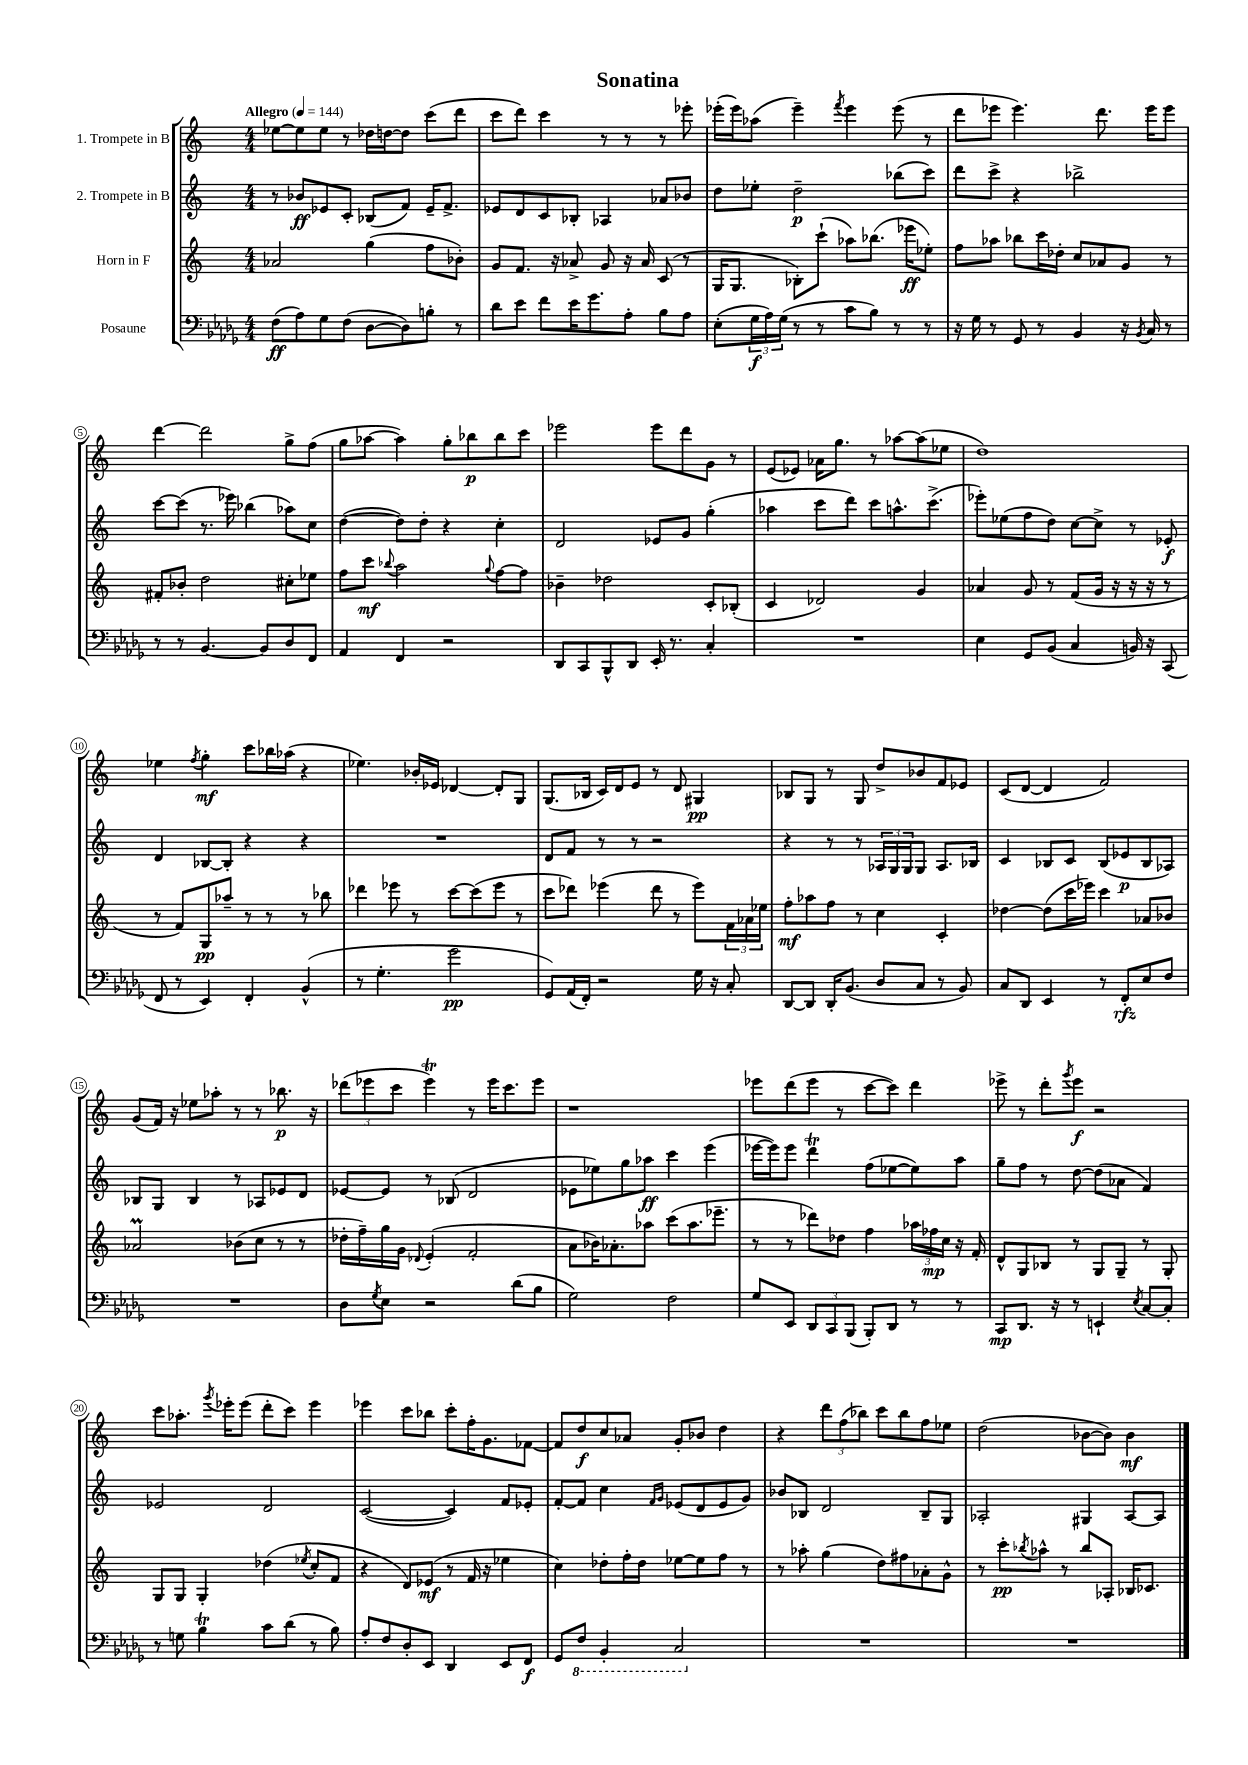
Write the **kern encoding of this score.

**kern	**kern	**kern	**kern
*staff4	*staff3	*staff2	*staff1
*clefF4	*clefG2	*clefG2	*clefG2
*k[b-e-a-d-g-]	*k[]	*k[]	*k[]
*M4/4	*M4/4	*M4/4	*M4/4
*MM144	*MM144	*MM144	*MM144
(8F	2a-	8r	[8ee-
8A-)	.	8b-	8ee-]
8G-	.	8e-	8ee-
(8F	.	8c'	8r
[8D-	(4gg	(8B-	16dd-
.	.	.	[16dd
8D-])	.	8f)	8dd]
8B'	8ff	16e-~	(8ccc
.	.	8.f^	.
8r	8b-')	.	8ddd
=	=	=	=
8d-	8g	8e-	8ccc
8e-	8.f	8d	8ddd)
8f	.	8c	4ccc
.	16r	.	.
16e-	8a-^	8B-'	.
8.g-	.	.	.
.	8g	4A-	8r
8A-'	16r	.	8r
.	16a-	.	.
8B-	(8c	8a-	8r
8A-	8r	8b-	8eee-'
=	=	=	=
(8E-'	16G	8dd	(16eee-'
.	8.G	.	16eee-)
24G-	.	8ee-'	(8aa-
24A-)	.	.	.
(24G-	.	.	.
8r	8B-')	2dd~	4eee-~)
8r	(8ccc`	.	.
.	.	.	8qfff
8c	8aa-)	.	4eee-
8B-)	(8.bb-	.	.
8r	.	(8bb-	(8eee-
.	16eee-	.	.
8r	8ee-')	8ccc)	8r
=	=	=	=
16r	8ff	8ddd	8ddd
16G-	.	.	.
8r	8aa-	8ccc^	8eee-
8GG-	8bb-	4r	4.eee-)
8r	16ccc	.	.
.	16dd-'	.	.
4BB-	8cc	2bb-^	.
.	8a-	.	8.ddd
16r	8g	.	.
8qBB-	.	.	.
16C	.	.	16eee-
8r	8r	.	8eee-
=	=	=	=
8r	8f#'	[8ccc	[4ddd
8r	8b-'	(8ccc]	.
[4.BB-	2dd	8.r	2ddd]
.	.	16eee-)	.
.	.	(4bb-	.
8BB-]	.	.	.
8D-	8cc#'	8aa-)	8gg^
8FF	8ee-	8cc	(8ff
=	=	=	=
4AA-	8ff	([4dd	8gg
.	8ccc	.	[8aa-
.	8qqbb-	.	.
4FF	2aa	8dd])	4aa-])
.	.	8dd'	.
2r	.	4r	8gg'
.	.	.	8bb-
.	8qqgg	.	.
.	[8ff	4cc'	8bb-
.	8ff]	.	8ccc
=	=	=	=
8DD-	4b-~	2d	2eee-
8CC	.	.	.
8BBB-^^	2dd-	.	.
8DD-	.	.	.
16EE-'	.	8e-	8eee-
8.r	.	.	.
.	.	8g	8ddd
4C'	8c'	(4gg'	8g
.	(8B-'	.	8r
=	=	=	=
1r	4c	4aa-	(8e
.	.	.	8e-)
.	2d-)	8ccc	16a-
.	.	.	8.gg
.	.	8ddd)	.
.	.	8ccc	8r
.	.	8.aa^^	[8aa-
.	4g	.	(8aa-]
.	.	(8.ccc^	.
.	.	.	8ee-
=	=	=	=
4E-	4a-	8eee-')	1dd)
.	.	(8ee-	.
8GG-	8g	8ff	.
(8BB-	8r	8dd)	.
4C	(8f	[8cc	.
.	16g	8cc^]	.
.	16r	.	.
16BB)	16r	8r	.
16r	16r	.	.
(8CC	8r	8e-'	.
=	=	=	=
8FF	8r	4d	4ee-
8r	8f)	.	.
.	.	.	8qff
4EE-)	8G	[8B-	4gg'
.	8aa-~	8B-']	.
4FF'	8r	4r	8ccc
.	8r	.	16bb-
.	.	.	(16aa-
(4BB-^^	8r	4r	4r
.	8bb-	.	.
=	=	=	=
8r	4ddd-	1r	4.ee-)
4.G-'	.	.	.
.	8eee-	.	.
.	8r	.	16b-'
.	.	.	16e-
2g-	[8ccc	.	[4d-
.	(8ccc]	.	.
.	8eee-	.	8d-']
.	8r	.	8G
=	=	=	=
8GG-)	8ccc	8d	(8.G
(16AA-	8ddd-)	8f	.
16FF')	.	.	16B-
2r	(4eee-	8r	16c)
.	.	.	16d
.	.	8r	8e
.	8ddd-	2r	8r
.	8r	.	8d
16G-	8eee-)	.	4G#
16r	.	.	.
8C'	24f	.	.
.	24a-	.	.
.	24ee-	.	.
=	=	=	=
[8DD-	8ff'	4r	8B-
8DD-]	8aa-	.	8G
16DD-'	8ff	8r	8r
(8.BB-	.	.	.
.	8r	8r	8G
8D-	4cc	24A-	8dd^
.	.	24G	.
.	.	24G	.
8C	.	8G	8b-
8r	4c'	8.A-	8f
8BB-)	.	.	8e-
.	.	16B-	.
=	=	=	=
8C	[4dd-	4c	(8c
8DD-	.	.	[8d
4EE-	(8dd-]	8B-	4d]
.	16ccc	8c	.
.	16eee-)	.	.
8r	4ccc	(8B-	2f)
8FF'	.	8e-	.
8E-	8a-	8B-	.
8F	8b-	8A-)	.
=	=	=	=
1r	2a-	8B-	(8g
.	.	8G	16f)
.	.	.	16r
.	.	4B-	8ee-
.	.	.	8aa-'
.	(8b-	8r	8r
.	8cc	8A-	8r
.	8r	8e-	8.bb-
.	8r	8d	.
.	.	.	16r
=	=	=	=
8D-	16dd-'	[8e-	(12ddd-
.	16ff~)	.	.
.	.	.	12eee-
8qG-	.	.	.
8E-	16gg	8e-]	.
.	.	.	12ccc
.	16g	.	.
.	8qqd-	.	.
2r	(4e'	8r	4eee-)
.	.	(8B-	.
.	2f'	2d	8r
.	.	.	16eee-
.	.	.	8.ccc
(8d-	.	.	.
8B-	.	.	8eee-
=	=	=	=
2G-)	8a	8e-	1r
.	16b-)	8ee-)	.
.	8.a-'	.	.
.	.	8gg	.
.	8aa-	8aa-	.
2F	(8ccc	4ccc	.
.	8.aa-	.	.
.	.	(4eee	.
.	8.eee-~	.	.
=	=	=	=
8G-	8r	[16eee-	8eee-
.	.	16eee-])	.
8EE-	8r	8eee-	(8ddd
12DD-	8ddd-)	4ddd	8eee-
12CC	.	.	.
.	8dd-	.	8r
(12BBB-	.	.	.
8BBB-')	4ff	(8ff	[8ccc
8DD-	.	[8ee-	8ccc])
8r	24aa-	8ee-])	4ddd
.	24ff-	.	.
.	24cc	.	.
8r	16r	8aa	.
.	16f'	.	.
=	=	=	=
8CC	8d^^	8gg~	8eee-^
8.DD-	8G	8ff	8r
.	8B-	8r	8ddd'
16r	.	.	.
.	.	.	8qggg
8r	8r	[8dd	8eee-
4EE`	8G	(8dd]	2r
.	8G~	8a-	.
8qE-	.	.	.
[8C	8r	4f)	.
8C']	8G'	.	.
=	=	=	=
8r	8G	2e-	8ccc
8G	8G	.	8.aa-'
4B-	4G'	.	.
.	.	.	8qggg
.	.	.	16eee-'
.	.	.	(8eee-
8c	(4dd-	2d	8ddd'
(8d-	.	.	8ccc)
.	8qee-	.	.
8r	8cc'	.	4eee-
8B-)	8f	.	.
=	=	=	=
8A-'	4r	([2c	4eee-
8F	.	.	.
8D-'	8d)	.	8ccc
8EE-	(8e-	.	8bb-
4DD-	8r	4c])	8ccc'
.	16f	.	16ff'
.	16r	.	8.g
8EE-	4ee-	8f	.
8FF	.	8e-'	[8f-
=	=	=	=
8GG-	4cc)	[8f'	8f-]
8FF	.	8f]	8dd
4BBB-'	8dd-'	4cc	8cc
.	16ff'	.	8a-
.	16dd-	.	.
.	.	16qqf	.
.	.	16qqg	.
2CC	[8ee-	(8e-	8g'
.	8ee-]	8d	8b-
.	8ff	8e-	4dd
.	8r	8g)	.
=	=	=	=
1r	8r	8b-	4r
.	8aa-'	8B-	.
.	(4gg	2d	12ddd
.	.	.	(12ff
.	.	.	12bb-)
.	8dd)	.	8ccc
.	8ff#	.	8bb-
.	8a-'	8B-~	8ff
.	8g^^	8G	8ee-
=	=	=	=
1r	8r	2A-'	(2dd
.	8ccc'	.	.
.	8qbb-	.	.
.	8aa-^^	.	.
.	8r	.	.
.	8bb-	4G#	[8b-
.	8A-'	.	8b-])
.	16B-	[8A-	4b-
.	8.c-	.	.
.	.	8A-]	.
==	==	==	==
*-	*-	*-	*-
